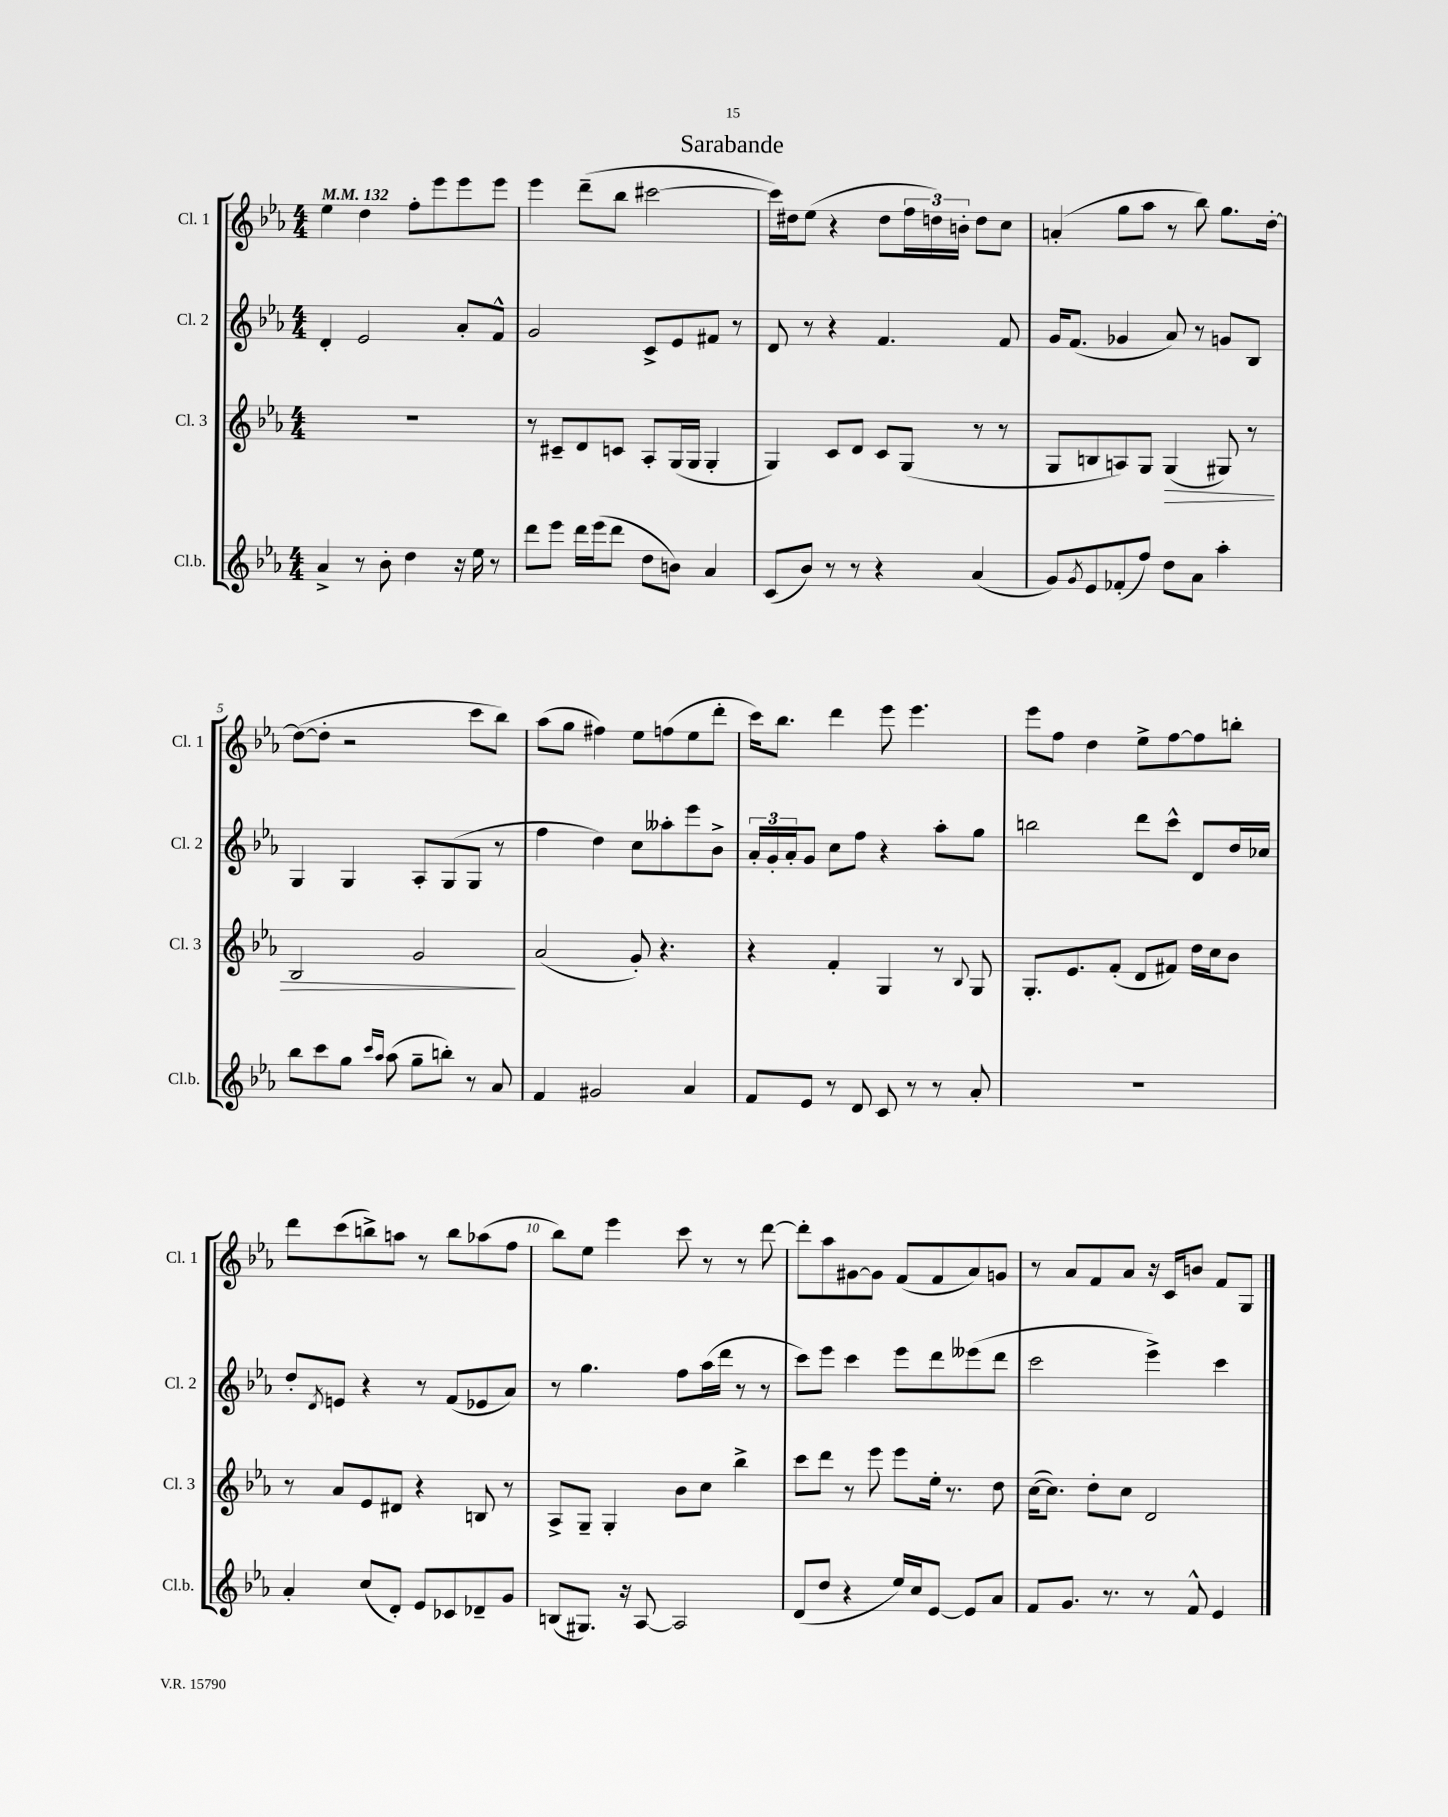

**kern	**kern	**dynam	**kern	**kern
*part4	*part3	*part3	*part2	*part1
*staff4	*staff3	*staff3	*staff2	*staff1
*I"Cl.b.	*I"Cl. 3	*	*I"Cl. 2	*I"Cl. 1
*I'Cl.b.	*I'Cl. 3	*	*I'Cl. 2	*I'Cl. 1
*clefG2	*clefG2	*	*clefG2	*clefG2
*k[b-e-a-]	*k[b-e-a-]	*	*k[b-e-a-]	*k[b-e-a-]
*M4/4	*M4/4	*	*M4/4	*M4/4
*MM132	*MM132	*	*MM132	*MM132
=1	=1	=1	=1	=1
4a-^/	1r	.	4d'/	4ee-\
8r	.	.	2e-/	4dd\
8b-'\	.	.	.	.
4dd\	.	.	.	8ff'\L
.	.	.	.	8eee-\
16r	.	.	8a-'/L	8eee-\
16ee-\	.	.	.	.
8r	.	.	8f^^/J	8eee-\J
=2	=2	=2	=2	=2
8ddd\L	8r	.	2g/	4eee-\
8eee-\J	8c#X~/L	.	.	.
16ddd\LL	8d/	.	.	(8ddd~\L
(16eee-\J	.	.	.	.
8ddd\J	8cn/J	.	.	8bb-\J
8dd\L	8A-'/L	.	8c^/L	[2ccc#X\
8bn\J)	(16G/L	.	8e-/	.
.	16G/JJ	.	.	.
4a-/	4G'/	.	8f#X/J	.
.	.	.	8r	.
=3	=3	=3	=3	=3
(8c/L	4G/)	.	8d/	16ccc#\LL])
.	.	.	.	16dd#X\J
8b-/J)	.	.	8r	(8ee-\J
8r	8c/L	.	4r	4r
8r	8d/J	.	.	.
4r	8c/L	.	4.f/	8dd#\L
.	(8G/J	.	.	24ff\L
.	.	.	.	24ddn\)
.	.	.	.	24bn'\JJ
(4a-/	8r	.	.	8dd\L
.	8r	.	8f/	8cc\J
=4	=4	=4	=4	=4
8g/L)	8G/L	.	16g/KL	(4an'/
.	.	.	(8.f/J	.
8qg/	.	.	.	.
8e-/	8Bn/	.	.	.
(8f-X'/	8An/)	.	4g-X/	8gg\L
8ff/J)	8G/J	.	.	8aa-\J
!	!	!LO:HP:b	!	!
8dd\L	(4G/	>	8a-/)	8r
8a-\J	.	.	8r	8bb-\)
4aa-'\	8G#X/)	.	8gn/L	8.gg\L
.	8r	.	8B-/J	.
.	.	.	.	[16dd'\Jk
!!LO:LB:g=z
=5	=5	=5	=5	=5
8bb-\L	2B-/	.	4G/	(8dd\L_
8ccc\	.	.	.	8dd'\J]
8gg\J	.	.	4G/	2r
16qqccc/LL	.	.	.	.
16qqaa-/JJ	.	.	.	.
(8aa-\	.	.	.	.
8gg~\L	2g/	.	8A-'/L	.
8bbn'\J)	.	.	(8G/	.
8r	.	.	8G/J	8ccc\L
8a-/	.	.	8r	8bb-\J)
.	.	]	.	.
=6	=6	=6	=6	=6
4f/	(2a-/	.	4ff\	(8aa-\L
.	.	.	.	8gg\J
2g#X/	.	.	4dd\)	4ff#X\)
.	8g'/)	.	8cc\L	8ee-\L
.	4.r	.	8aa--X'\	(8ffn\
4a-/	.	.	8eee-\	8ee-\
.	.	.	8b-^\J	8ddd'\J
=7	=7	=7	=7	=7
8f/L	4r	.	24a-'/LL	16ccc\KL)
.	.	.	24g'/	.
.	.	.	.	8.bb-\J
.	.	.	24a-'/J	.
8e-/J	.	.	8g/J	.
8r	4f'/	.	8cc\L	4ddd\
8d/	.	.	8ff\J	.
8c/	4G/	.	4r	8eee-\
8r	.	.	.	4.eee-\
8r	8r	.	8aa-'\L	.
.	8qqB-/	.	.	.
8a-'/	8G/	.	8gg\J	.
=8	=8	=8	=8	=8
1r	8.G'/L	.	2bbn\	8eee-\L
.	.	.	.	8ff\J
.	8.e-/	.	.	.
.	.	.	.	4dd\
.	(8f'/J	.	.	.
.	8d/L	.	8ddd\L	8ee-^\L
.	8f#X/J)	.	8ccc^^\J	[8ff\
.	16dd\LL	.	8d/L	8ff\]
.	16cc\J	.	.	.
.	8b-\J	.	16dd/L	8bbn'\J
.	.	.	16cc-X/JJ	.
!!LO:LB:g=z
=9	=9	=9	=9	=9
4a-'/	8r	.	8dd'/L	8ddd\L
.	.	.	8qd/	.
.	8a-/L	.	8en/J	(8ccc\
(8cc/L	8e-/	.	4r	8bbn^\)
8d'/J)	8d#X/J	.	.	8aan\J
8e-/L	4r	.	8r	8r
8c-X/	.	.	(8f/L	8bb\L
8d-X~/	8Bn/	.	8e-X/	(8aa-X\
8g/J	8r	.	8a-/J)	8ff\J
=10	=10	=10	=10	=10
(8Bn/L	8A-^/L	.	8r	8bb-\L)
8.G#X/J)	8G~/J	.	4.gg\	8ee-\J
.	4G'/	.	.	4eee-\
16r	.	.	.	.
[8A-/	.	.	.	.
2A-/]	8b-\L	.	8ff\L	8ccc\
.	8cc\J	.	(16aa-\L	8r
.	.	.	16ddd\JJ	.
.	4bb-^\	.	8r	8r
.	.	.	8r	[8ddd\
=11	=11	=11	=11	=11
(8d/L	8ccc\L	.	8ccc\L)	8ddd'\L]
8dd/J	8ddd\J	.	8eee-\J	8aa-\
4r	8r	.	4ccc\	[8g#X\
.	8eee-\	.	.	8g#\J]
16ee-/LL)	8eee-\L	.	8eee-\L	(8f/L
16cc/J	.	.	.	.
[8e-/J	16ee-'\Jk	.	8ddd\	8f/
.	8.r	.	.	.
8e-/L]	.	.	(8eee--X\	8a-/)
8a-/J	8dd\	.	8ddd\J	8gn/J
=12	=12	=12	=12	=12
8f/L	([16cc\KL	.	2ccc\	8r
.	8.cc\J])	.	.	.
8.g/J	.	.	.	8a-/L
.	8dd'\L	.	.	8f/
8.r	.	.	.	.
.	8cc\J	.	.	8a-/J
8r	2d/	.	4eee-^\)	16r
.	.	.	.	16c/KL
8f^^/	.	.	.	8bn/J
4e-/	.	.	4ccc\	8f/L
.	.	.	.	8G/J
==	==	==	==	==
*-	*-	*-	*-	*-
